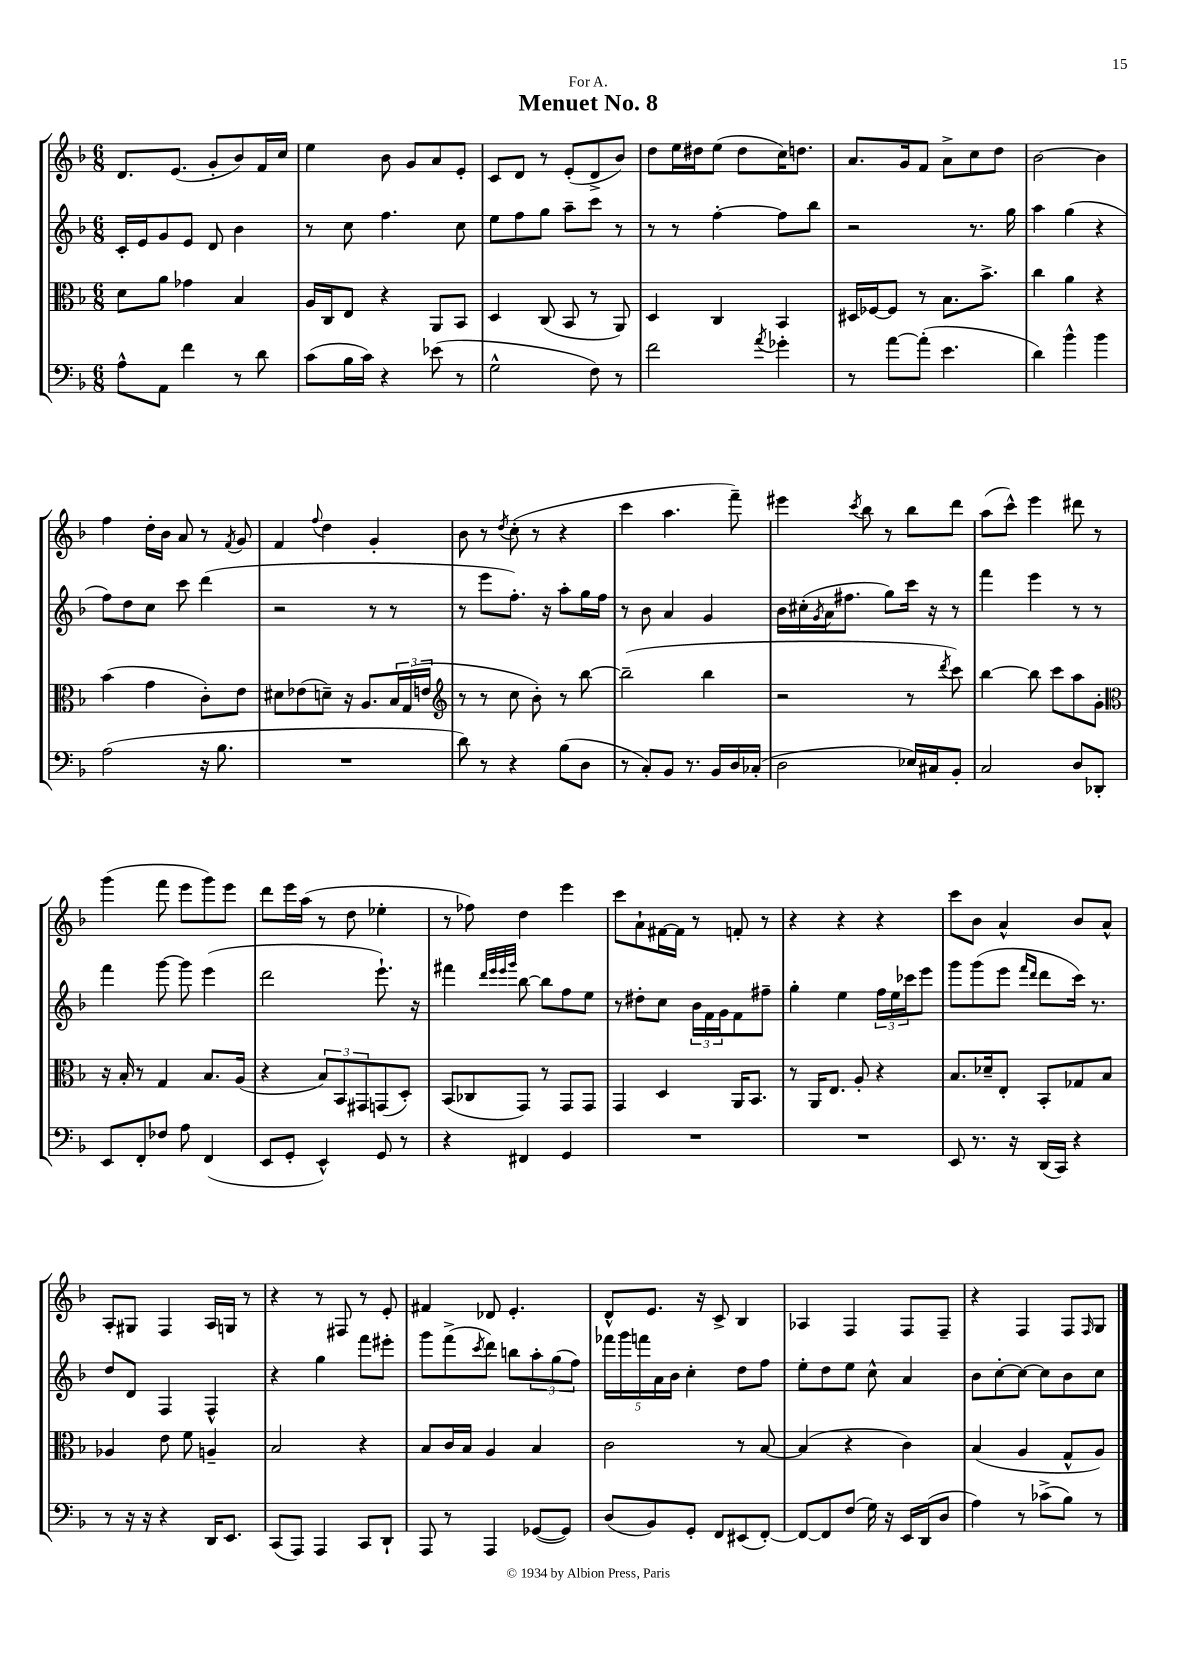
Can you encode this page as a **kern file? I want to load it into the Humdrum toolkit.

**kern	**kern	**kern	**kern
*part4	*part3	*part2	*part1
*staff4	*staff3	*staff2	*staff1
*clefF4	*clefC3	*clefG2	*clefG2
*k[b-]	*k[b-]	*k[b-]	*k[b-]
*M6/8	*M6/8	*M6/8	*M6/8
=1	=1	=1	=1
8A^^\L	8d\L	16c'/LL	8.d/L
.	.	16e/J	.
8AA\J	8a\J	8g/	.
.	.	.	(8.e/J
4f\	4g-X\	8e/J	.
.	.	8d/	8g'/L
8r	4B-/	4b-\	8b-/)
8d\	.	.	16f/L
.	.	.	16cc/JJ
=2	=2	=2	=2
(8c\L	16A/LL	8r	4ee\
.	16C/J	.	.
16B-\L	8E/J	8cc\	.
16c\JJ)	.	.	.
4r	4r	4.ff\	8b-\
.	.	.	8g/L
(8e-X\	8AA/L	.	8a/
8r	8BB-/J	8cc\	8e'/J
=3	=3	=3	=3
2G^^\	4D/	8ee\L	8c/L
.	.	8ff\	8d/J
.	(8C/	8gg\J	8r
.	8BB-/	8aa~\L	(8e'/L
8F\)	8r	8ccc\J	8d^/
8r	8AA/)	8r	8b-/J)
=4	=4	=4	=4
2f\	4D/	8r	8dd\L
.	.	8r	16ee\L
.	.	.	16dd#X\J
.	4C/	[4ff'\	(8ee\J
.	.	.	8dd#\L
8qa/	.	.	.
4g-X'\	4BB-/	8ff\L]	16cc\K)
.	.	.	8.ddn\J
.	.	8bb-\J	.
=5	=5	=5	=5
8r	16D#X/LL	2r	8.a/L
.	[16F-X/J	.	.
[8a\L	8F-/J]	.	.
.	.	.	16g/k
(8a'\J]	8r	.	8f/J
4.e\	8.B-\L	.	8a^\L
.	.	8.r	8cc\
.	8.b-^\J	.	.
.	.	.	8dd\J
.	.	16gg\	.
=6	=6	=6	=6
4d\)	4cc\	4aa\	[2b-\
4b-^^\	4a\	(4gg\	.
4b-\	4r	4r	4b-\]
!!LO:LB:g=z
=7	=7	=7	=7
(2A\	(4b-\	8ff\L)	4ff\
.	.	8dd\	.
.	4g\	8cc\J	16dd'\LL
.	.	.	16b-\JJ
.	.	8ccc\	8a/
16r	8c'\L)	(4ddd\	8r
8.B-\	.	.	.
.	.	.	8qf/
.	8e\J	.	8g/
=8	=8	=8	=8
2.r	8d#X\L	2r	4f/
.	(8e-X\	.	.
.	.	.	8qqff/
.	8dn~\J)	.	4dd\
.	16r	.	.
.	8.A/L	.	.
.	.	8r	4g'/
.	24B-/L	8r	.
.	(24G/	.	.
.	24en/JJ	.	.
=9	=9	=9	=9
*	*clefG2	*	*
8d\)	8r	8r	8b-\
8r	8r	8eee\L	8r
.	.	.	8qdd/
4r	8cc\	8.ff'\J)	(8cc'\
.	8b-'\)	.	8r
.	.	16r	.
(8B-\L	8r	8aa'\L	4r
8D\J	[8bb-\	16gg\L	.
.	.	16ff\JJ	.
=10	=10	=10	=10
8r	(2bb-~\]	8r	4ccc\
8C'/L)	.	8b-\	.
8BB-/J	.	4a/	4.aa\
8.r	.	.	.
.	4bb-\	4g/	.
16BB-/LL	.	.	.
16D/	.	.	8fff~\)
(16C-X'/JJ	.	.	.
=11	=11	=11	=11
2D\	2r	16b-\LL	4eee#X\
.	.	(16cc#X'\	.
.	.	8qg/	.
.	.	16a\J	.
.	.	8.ff#X\J	.
.	.	.	8qccc/
.	.	.	8bb-\
.	.	8gg\L)	8r
16E-X/LL)	8r	16ccc\Jk	8bb-\L
16C#X/J	.	16r	.
.	8qddd/	.	.
8BB-'/J	8ccc\)	8r	8ddd\J
=12	=12	=12	=12
2C/	[4bb-\	4fff\	(8aa\L
.	.	.	8ccc^^\J)
.	8bb-\]	4eee\	4eee\
.	8ccc\L	.	.
8D/L	8aa\	8r	8ddd#X\
8DD-X'/J	8g'\J	8r	8r
!!LO:LB:g=z
=13	=13	=13	=13
*	*clefC3	*	*
8EE/L	16r	4fff\	(4ggg\
.	16B-'/	.	.
8FF'/	8r	.	.
8F-X/J	4G/	[8ggg\	8fff\
8A\	.	8ggg\]	8eee\L
(4FF/	8.B-/L	(4eee\	8ggg\)
.	.	.	8eee\J
.	(16A/Jk	.	.
=14	=14	=14	=14
8EE/L	4r	2ddd\	8ddd\L
8GG'/J	.	.	16eee\L
.	.	.	(16aa\JJ
4EE^^/)	12B-/L)	.	8r
.	12BB-/	.	.
.	.	.	8dd\
.	12GG#X/	.	.
8GG/	(8GGn/	8.eee`\)	4ee-X'\
8r	8D'/J)	.	.
.	.	16r	.
=15	=15	=15	=15
4r	(8BB-/L	4fff#X\	8r
.	8C-X/	.	8ff-X\)
.	.	32qqddd/LLL	.
.	.	32qqeee/	.
.	.	32qqeee/	.
.	.	32qqggg/JJJ	.
4FF#X/	8GG/J)	[8bb-\	4dd\
.	8r	8bb-\L]	.
4GG/	8GG/L	8ff\	4eee\
.	8GG/J	8ee\J	.
=16	=16	=16	=16
2.r	4GG/	8r	8ccc\L
.	.	8dd#X'\L	8a`\
.	4D/	8cc\J	[16f#X\L
.	.	.	16f#\JJ]
.	.	24b-\LL	8r
.	.	24f\	.
.	.	24g\J	.
.	16AA/KL	8f\	8fn'/
.	8.BB-/J	.	.
.	.	8ff#X~\J	8r
=17	=17	=17	=17
2.r	8r	4gg'\	4r
.	16AA/KL	.	.
.	8.E/J	.	.
.	.	4ee\	4r
.	8A'/	.	.
.	4r	24ff\LL	4r
.	.	24ee\	.
.	.	24ccc-X\J	.
.	.	8eee\J	.
=18	=18	=18	=18
8EE/	8.B-/L	8ggg\L	8ccc\L
8.r	.	(8ggg\	8b-\J
.	16d-X~/k	.	.
.	8E'/J	8eee\J	4a^^/
16r	.	.	.
.	.	16qqfff/LL	.
.	.	16qqddd/JJ	.
(16DD/LL	8BB-'/L	8ddd\L	.
16CC/JJ)	.	.	.
4r	8G-X/	16ccc\Jk)	8b-/L
.	.	8.r	.
.	8B-/J	.	8a^^/J
!!LO:LB:g=z
=19	=19	=19	=19
8r	4A-X/	8dd/L	8A'/L
16r	.	8d/J	8G#X/J
16r	.	.	.
4r	8e\	4F/	4F/
.	8f\	.	.
16DD/KL	4An~/	4F^^/	16A/LL
8.EE/J	.	.	16Gn/JJ
.	.	.	8r
=20	=20	=20	=20
(8CC/L	2B-/	4r	4r
8AAA/J)	.	.	.
4AAA/	.	4gg\	8r
.	.	.	8F#X/
8CC/L	4r	8fff\L	8r
8DD`/J	.	8eee#X'\J	8e'/
=21	=21	=21	=21
8AAA/	8B-/L	8ggg\L	4f#X/
8r	16c/L	(8fff^\	.
.	16B-/JJ	.	.
.	.	8qccc/	.
4AAA/	4A/	8ddd\J)	8d-X/
.	.	8bbn\L	4.e'/
([8GG-X/L	4B-/	12aa'\	.
.	.	(12gg\	.
8GG-/J])	.	.	.
.	.	12ff\J)	.
=22	=22	=22	=22
(8D/L	2c\	20fff-X\LL	8d^^/L
.	.	20ggg\	.
.	.	20fffn\	.
8BB-/)	.	.	8.e/J
.	.	20a\	.
.	.	20b-\JJ	.
8GG'/J	.	4cc'\	.
.	.	.	16r
8FF/L	.	.	8c^/
(8EE#X/	8r	8dd\L	4B-/
[8FF'/J)	[8B-/	8ff\J	.
=23	=23	=23	=23
8FF/L_	(4B-/]	8ee'\L	4A-X/
8FF/]	.	8dd\	.
(8F/J	4r	8ee\J	4F/
16G\)	.	8cc^^\	.
16r	.	.	.
16EE/LL	4c\)	4a/	8F/L
(16DD/J	.	.	.
8D/J	.	.	8F~/J
=24	=24	=24	=24
4A\)	(4B-/	8b-\L	4r
.	.	[8cc'\	.
8r	4A/	8cc\J_	4F/
(8c-X^\L	.	8cc\L]	.
8B-\J)	8G^^/L	8b-\	8F/L
.	.	.	16qqF/
8r	8A/J)	8cc\J	8G/J
==	==	==	==
*-	*-	*-	*-
